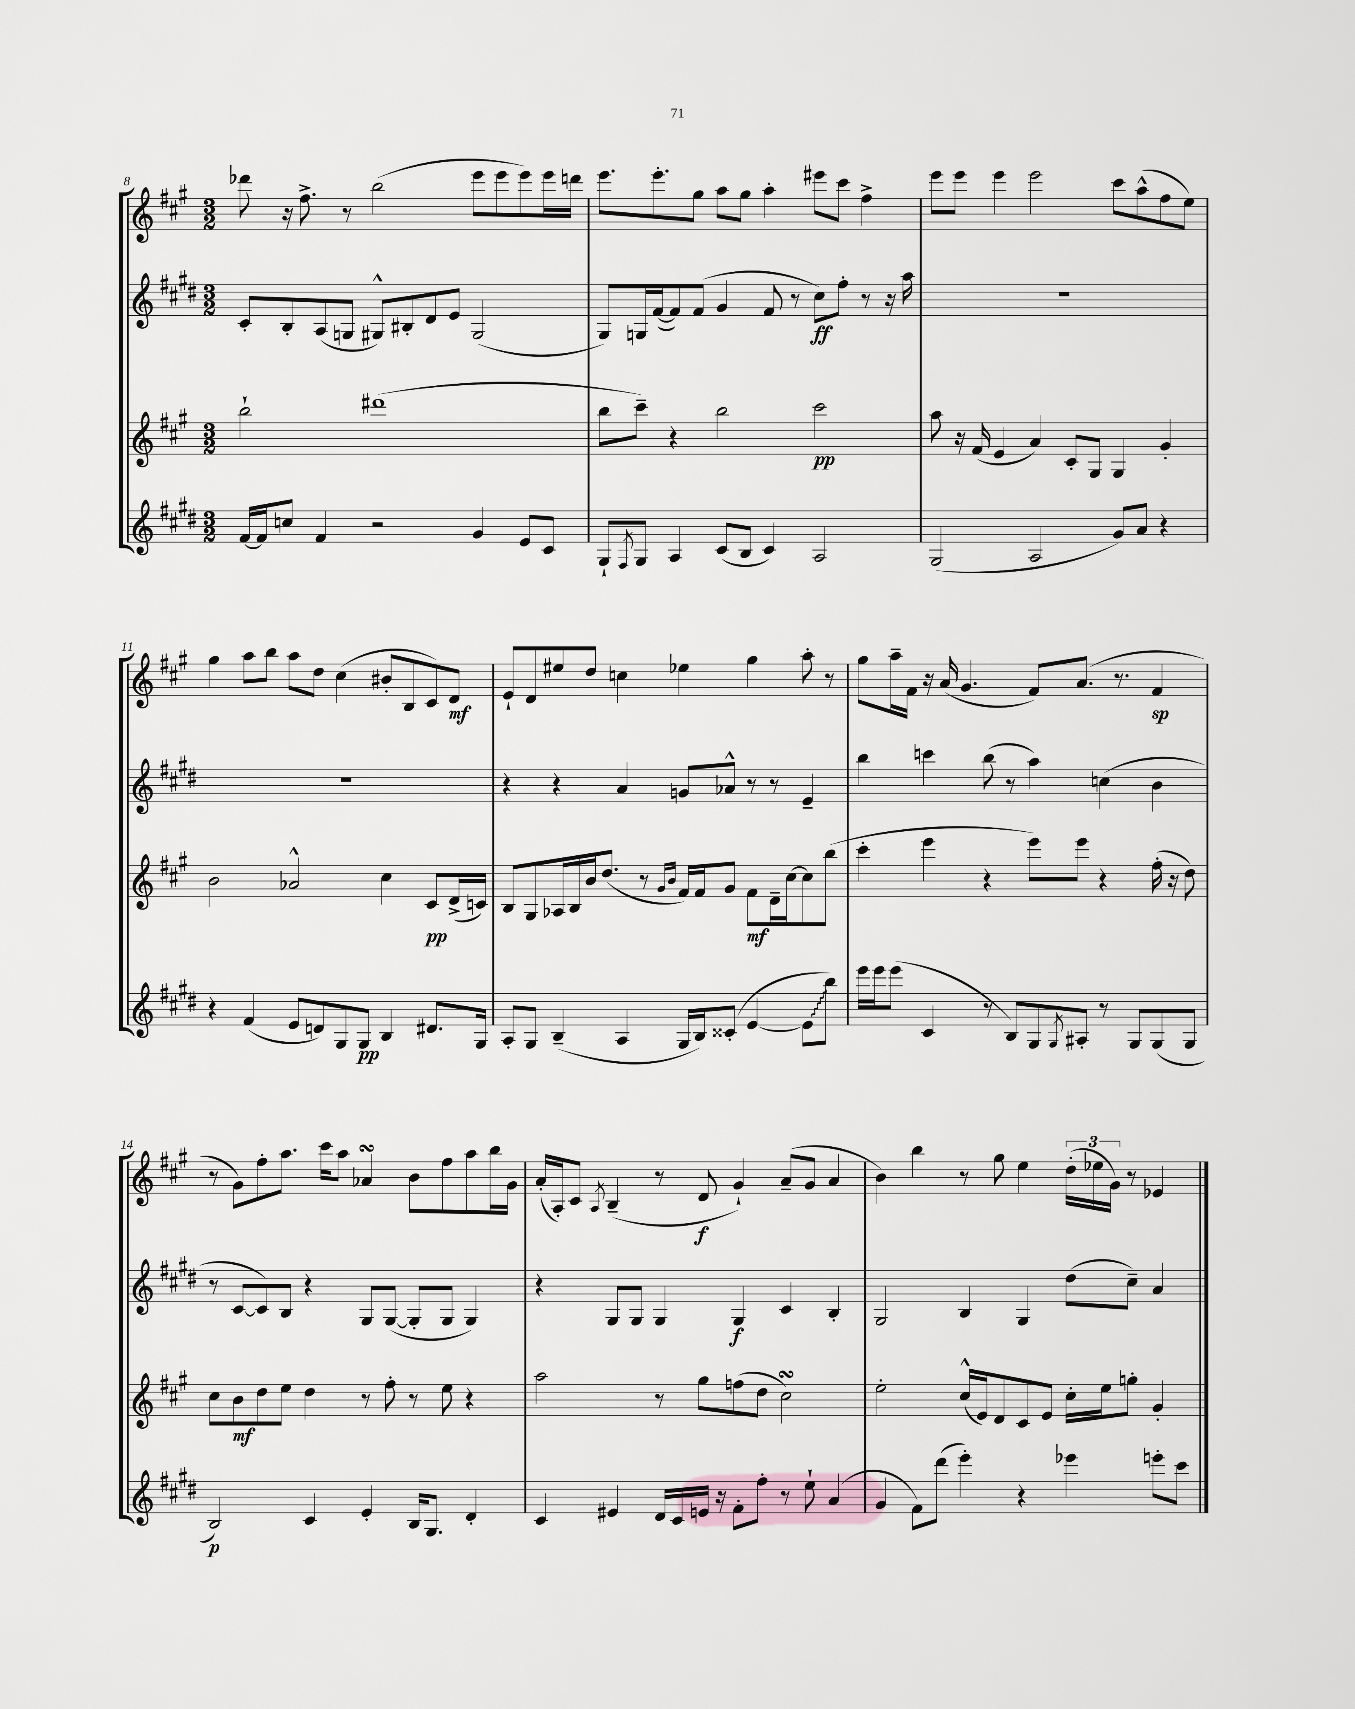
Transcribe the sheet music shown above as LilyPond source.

<<
\new StaffGroup <<
\new Staff = "s0" {
    \clef treble \key a \major \numericTimeSignature \time 3/2
    des'''8 r16 fis''8.-> r8 b''2( e'''8 e'''8 e'''8) e'''16 d'''16 |
    e'''8. e'''8.-. gis''8 a''8 gis''8 a''4-. eis'''8 cis'''8 fis''4-> |
    e'''8 e'''8 e'''4 e'''2 cis'''8 a''8-^( fis''8 e''8) |
    gis''4 a''8 b''8 a''8 d''8 cis''4( bis'8-. b8 cis'8) d'8\mf |
    e'8-! d'8 eis''8 d''8 c''4 ees''4 gis''4 a''8-. r8 |
    gis''8 a''16-- fis'16 r16 a'16( gis'4. fis'8) a'8.( r8. fis'4\sp |
    r8 gis'8) fis''8-. a''8. cis'''16 a''8 aes'4\turn b'8 fis''8 a''8 b''16 gis'16 |
    a'16-.( a16-.) cis'8 \acciaccatura { a8 } b4--( r8 d'8\f gis'4-!) a'8--( gis'8 a'4 |
    b'4) b''4 r8 gis''8 e''4 \tuplet 3/2 { d''16-.( ees''16 gis'16) } r8 ees'4 \bar "|." |
}
\new Staff = "s1" {
    \clef treble \key e \major \numericTimeSignature \time 3/2
    cis'8-. b8-. a8( g8 gis8-^) bis8-. dis'8 e'8 gis2( |
    gis8) g16 fis'16~( fis'8) fis'8( gis'4 fis'8 r8 cis''8\ff) fis''8-. r8 r16 a''16 |
    R1. |
    R1. |
    r4 r4 a'4 g'8 aes'8-^ r8 r8 e'4-- |
    b''4 c'''4 b''8( r8 a''4) c''4( b'4 |
    r8 cis'8~ cis'8) b8 r4 gis8 gis8~( gis8-. gis8 gis4) |
    r4 gis8 gis8 gis4 gis4\f cis'4 b4-. |
    gis2 b4 gis4 dis''8( cis''8--) a'4 \bar "|." |
}
\new Staff = "s2" {
    \clef treble \key a \major \numericTimeSignature \time 3/2
    b''2-! dis'''1( |
    b''8 cis'''8--) r4 b''2 cis'''2\pp |
    a''8 r16 fis'16( e'4 a'4) cis'8-. gis8 gis4 gis'4-. |
    b'2 aes'2-^ cis''4 cis'8\pp d'16->( c'16) |
    b8 gis8 aes16 b16 b'16 d''8.( r8 \grace { gis'16 b'16 } fis'16) fis'16 gis'8 fis'8\mf d'16-- cis''16~ cis''8 b''8( |
    cis'''4-. e'''4 r4 e'''8) e'''8 r4 fis''16-.( r16 d''8) |
    cis''8 b'8\mf d''8 e''8 d''4 r8 fis''8-. r8 e''8 r4 |
    a''2 r8 gis''8 f''8( d''8 cis''2\turn) |
    e''2-. cis''16-^( e'16) d'8 cis'8 e'8 cis''16-. e''16 g''8-. gis'4-. \bar "|." |
}
\new Staff = "s3" {
    \clef treble \key e \major \numericTimeSignature \time 3/2
    fis'16~ fis'16 c''8 fis'4 r2 gis'4 e'8 cis'8 |
    gis8-! \acciaccatura { fis8 } gis8 a4 cis'8( b8 cis'4) a2 |
    gis2( a2 gis'8) a'8 r4 |
    r4 fis'4( e'8 d'8) gis8 gis8\pp b4 dis'8. gis16 |
    a8-. gis8 b4--( a4 gis16 b16) cisis'8-.( e'4~ \once \override Glissando.style = #'zigzag e'8\glissando b''8) |
    e'''16 e'''16 e'''8( cis'4 r8 b8) gis8 \acciaccatura { gis8 } ais8-. r8 gis8 gis8( gis8 |
    b2\p) cis'4 e'4-. b16 gis8. dis'4-. |
    cis'4 eis'4 dis'16 cis'16 e'16 r16 fis'8-. fis''8-. r8 e''8-! a'4( |
    gis'4 fis'8) dis'''8( e'''4-.) r4 ees'''4 e'''8-. cis'''8 \bar "|." |
}
>>
>>
\layout { \context { \Score currentBarNumber = #8 } }
